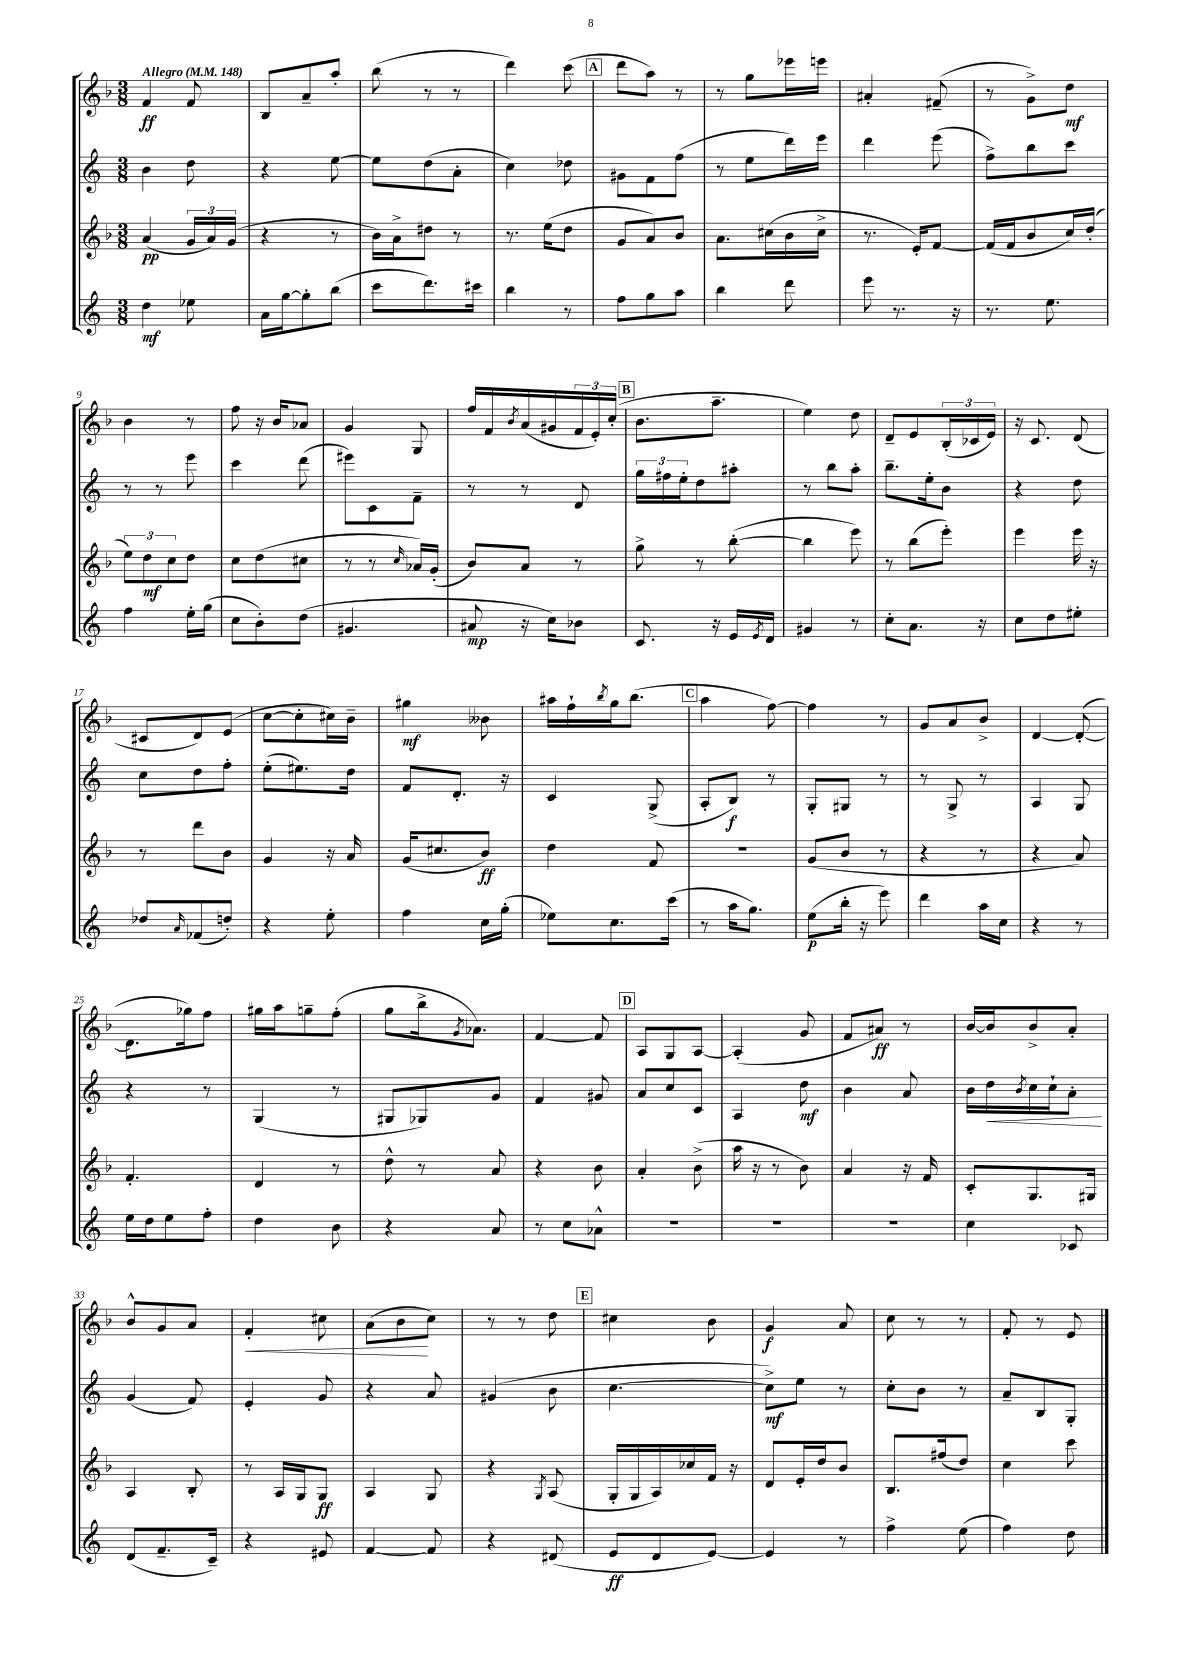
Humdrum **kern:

**kern	**kern	**kern	**kern
*staff4	*staff3	*staff2	*staff1
*clefG2	*clefG2	*clefG2	*clefG2
*k[]	*k[b-]	*k[]	*k[b-]
*M3/8	*M3/8	*M3/8	*M3/8
*MM148	*MM148	*MM148	*MM148
4dd	(4a	4b	4f
8ee-	24g	8dd	8f
.	24a)	.	.
.	(24g	.	.
=	=	=	=
16a	4r	4r	8B-
[16gg	.	.	.
8gg']	.	.	8a~
(8bb	8r	[8ee	8aa'
=	=	=	=
8ccc	16b-)	8ee]	(8bb-
.	16a^	.	.
8.ddd)	8dd#	(8dd	8r
.	8r	8a'	8r
16ccc#	.	.	.
=	=	=	=
4bb	8.r	4cc)	4ddd)
.	(16ee	.	.
8r	8dd	8dd-	(8ccc
=	=	=	=
8ff	8g	8g#	8ddd
8gg	8a)	8f	8aa)
8aa	8b-	(8ff	8r
=	=	=	=
4bb	8.a	8r	8r
.	.	8ee	8gg
.	(16cc#	.	.
8ddd	16b-	16ddd)	16eee-
.	16cc#^	16eee	16eee
=	=	=	=
8eee	8.r	4ddd	4a#'
8.r	.	.	.
.	16e')	.	.
.	[8f	(8eee	(8f#~
16r	.	.	.
=	=	=	=
8.r	(16f]	8ff^)	8r
.	16f	.	.
.	8b-	8bb	8g^)
8.ee	.	.	.
.	16cc)	8ccc	8dd
.	(16dd'	.	.
=	=	=	=
4ff	12ee)	8r	4b-
.	12dd	.	.
.	.	8r	.
.	12cc	.	.
16ee'	8dd	8eee	8r
(16gg	.	.	.
=	=	=	=
8cc	8cc	4ccc	8ff
8b')	(8dd	.	16r
.	.	.	16b-
(8dd	8cc#	(8ddd	8a-
=	=	=	=
4.g#	8r	8eee#)	4g
.	8r	8c	.
.	16qqcc	.	.
.	16a-)	8f~	8G
.	(16g'	.	.
=	=	=	=
8a#	8b-)	8r	16ff
.	.	.	16f
.	.	.	8qb-
16r	8a	8r	(16a
16cc)	.	.	16g#
8b-	8r	8d	24f
.	.	.	24e')
.	.	.	(24cc'
=	=	=	=
8.c	8gg^	24gg	8.b-
.	.	24ff#	.
.	.	24ee'	.
.	8r	8dd	.
16r	.	.	8.aa~
16e	([8bb-'	8aa#'	.
8qe	.	.	.
16d	.	.	.
=	=	=	=
4g#	4bb-]	8r	4ee)
.	.	8bb	.
8r	8eee)	8aa'	8dd
=	=	=	=
8cc'	8r	8.bb~	8d~
8.a	(8bb-	.	8e
.	.	16ee'	.
.	8eee')	8b	(24B-'
.	.	.	24c-
16r	.	.	.
.	.	.	24e)
=	=	=	=
8cc	4eee	4r	16r
.	.	.	8.c
8dd	.	.	.
8ee#'	16eee	8dd	(8d
.	16r	.	.
=	=	=	=
8dd-	8r	8cc	8c#
16qqa	.	.	.
(8f-	8ddd	8dd	8d)
8dd')	8b-	8ff'	(8e
=	=	=	=
4r	4g	(8ee'	[8cc
.	.	8.ee#)	8cc']
8ee'	16r	.	16cc#)
.	16a	16dd	16b-~
=	=	=	=
4ff	(16g	8f	4gg#
.	8.cc#	.	.
.	.	8.d'	.
16cc	8b-)	.	8b--
(16gg'	.	16r	.
=	=	=	=
8ee-)	4dd	4c	16aa#
.	.	.	16ff`
.	.	.	8qbb-
8.cc	.	.	16gg
.	.	.	(8.bb-
.	8f	(8G^	.
(16ccc	.	.	.
=	=	=	=
8r	4.r	8A'	4aa
16aa	.	8B)	.
8.gg)	.	.	.
.	.	8r	[8ff)
=	=	=	=
(8ee	(8g	8G'	4ff]
16bb'	8b-	8G#	.
16r	.	.	.
8eee)	8r	8r	8r
=	=	=	=
4ddd	4r	8r	8g
.	.	8G^	8a
16aa	8r	8r	8b-^
16cc	.	.	.
=	=	=	=
4r	4r	4A	[4d
8r	8a)	8G	(8d'_
=	=	=	=
16ee	4.f'	4r	8.d]
16dd	.	.	.
8ee	.	.	.
.	.	.	16gg-)
8ff'	.	8r	8ff
=	=	=	=
4dd	4d	(4G	16gg#
.	.	.	16aa
.	.	.	8gg~
8b	8r	8r	(8ff'
=	=	=	=
4r	8dd^^	8G#	8gg
.	8r	8G-)	16bb-^
.	.	.	8qg
.	.	.	8.a-)
8a	8a	8g	.
=	=	=	=
8r	4r	4f	[4f
8cc	.	.	.
8a-^^	8b-	8g#	8f]
=	=	=	=
4.r	4a'	8a	8A
.	.	8cc	8G
.	(8b-^	8c	[8A
=	=	=	=
4.r	16aa	4A	(4A']
.	16r	.	.
.	8r	.	.
.	8b-)	8dd	8g
=	=	=	=
4.r	4a	4b	8f
.	.	.	8a#)
.	16r	8a	8r
.	16f	.	.
=	=	=	=
4cc	8c'	16b	[16b-
.	.	16dd	16b-]
.	.	8qb	.
.	8.G	16cc	8b-^
.	.	16cc`	.
8c-	.	8a'	8a'
.	16G#	.	.
=	=	=	=
(8d	4A	(4g	8b-^^
8.f~	.	.	8g
.	8B-'	8f)	8a
16c~)	.	.	.
=	=	=	=
4r	8r	4e'	4f'
.	16A	.	.
.	16G	.	.
8e#	8G	8g	8cc#
=	=	=	=
[4f	4A	4r	(8a
.	.	.	8b-
8f]	8G	8a	8cc)
=	=	=	=
4r	4r	(4g#	8r
.	.	.	8r
.	8qG	.	.
(8d#	(8A	8b	8dd
=	=	=	=
8e	16G'	[4.cc	4cc#
.	16G	.	.
8d	16A)	.	.
.	16cc-	.	.
[8e)	16f	.	8b-
.	16r	.	.
=	=	=	=
4e]	8d	8cc^])	4g
.	16e'	8ee	.
.	16dd	.	.
8r	8b-	8r	8a
=	=	=	=
4ff^	8.B-	8cc'	8cc
.	.	8b	8r
.	(16ff#	.	.
(8ee	8dd)	8r	8r
=	=	=	=
4ff)	4cc	8a~	8f'
.	.	8B	8r
8dd	8ccc	8G'	8e
==	==	==	==
*-	*-	*-	*-
